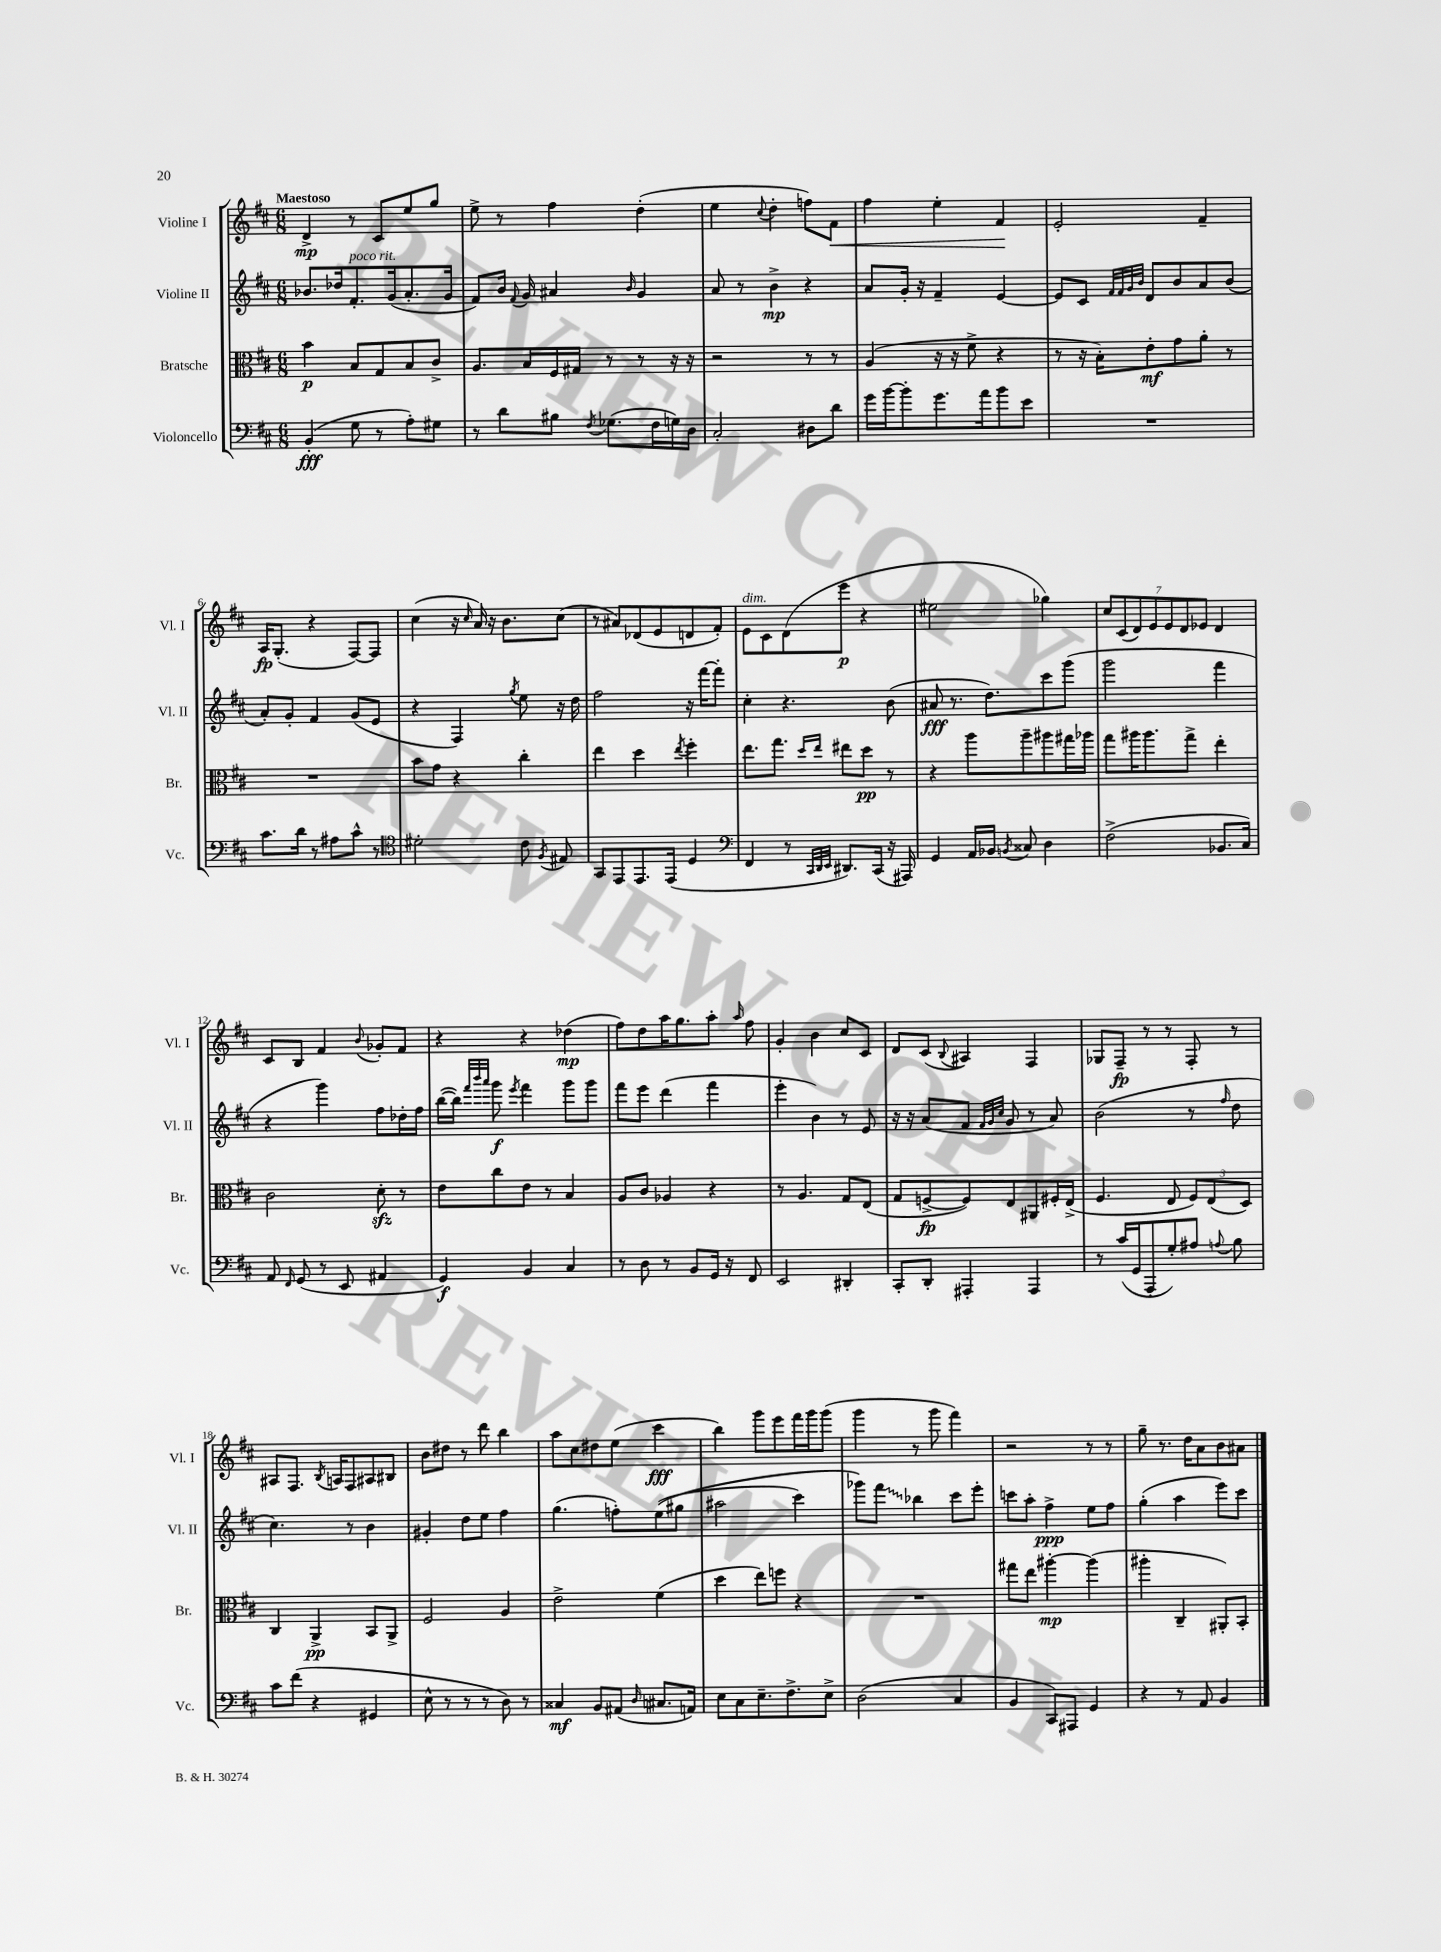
<<
\new StaffGroup <<
\new Staff = "s0" \with { instrumentName = "Violine I" shortInstrumentName = "Vl. I" } {
    \clef treble \key d \major \numericTimeSignature \time 6/8 \tempo "Maestoso"
    \autoBeamOff d'4->\mp r8 cis'8[ e''8 g''8] |
    e''8-> r8 fis''4 d''4-.( |
    e''4 \appoggiatura { cis''8 } d''4-. f''8[) fis'8]\< |
    fis''4 e''4-. fis'4\! |
    e'2-. fis'4-- |
    a16[\fp g8.]-.( r4 fis8[~) fis8] |
    cis''4( r16 \grace { cis''16 } a'16) r16 b'8.[ cis''8]( |
    r8 ais'8[) des'8( e'8 d'8 fis'8]-.) |
    e'8[^\markup { \italic "dim." } cis'8 d'8( e'''8]\p r4 |
    eis''2 ges''4) |
    \tuplet 7/4 { cis''8[ cis'8( d'8) e'8 e'8 d'8 ees'8] } d'4 |
    cis'8[ b8] fis'4 \appoggiatura { b'8 } ges'8[-. fis'8] |
    r4 r4 des''4\mp( |
    fis''8[) d''8 a''16 g''8. a''8]-. \grace { a''16 } fis''8 |
    g'4-. b'4 cis''8[ cis'8] |
    d'8[ cis'8]( \appoggiatura { b8 } ais4) fis4 |
    ges8[ fis8]--\fp r8 r8 fis8-. r8 |
    ais8[ fis8.] \acciaccatura { b8 } a16[ fis8 ais8 bis8] |
    b'8[ dis''8] r8 d'''8 b''4 |
    a''8[ cis''8 dis''8 e''8]( cis'''4\fff |
    b''4) g'''8[ e'''8 fis'''16 g'''16 g'''8]( |
    g'''4 r8 g'''8 fis'''4) |
    r2 r8 r8 |
    g''8-- r8. d''16[ a'8 b'8 ais'8] \bar "|." |
}
\new Staff = "s1" \with { instrumentName = "Violine II" shortInstrumentName = "Vl. II" } {
    \clef treble \key d \major \numericTimeSignature \time 6/8
    \autoBeamOff bes'8.[ des''16 fis'8.-.^\markup { \italic "poco rit." } g'16( a'8.-. g'16] |
    fis'8[) b'16] \appoggiatura { fis'8 } g'16 ais'4 \grace { b'16 } g'4 |
    a'8 r8 b'4->\mp r4 |
    a'8[ g'16]-. r16 fis'4-- e'4~ |
    e'8[ cis'8] \grace { fis'32[ fis'32 g'32 b'32] } d'8[ b'8 a'8 b'8]( |
    a'8[-.) g'8]-. fis'4 g'8[( e'8] |
    r4 fis4) \acciaccatura { g''8 } e''8 r16 d''16 |
    fis''2 r16 fis'''16[~ fis'''8]-. |
    cis''4-. r4. b'8( |
    ais'8\fff r8. d''8.[) cis'''8 g'''8]( |
    g'''2 fis'''4 |
    r4 g'''4) fis''8[ des''16-. fis''16] |
    b''16[~( b''16]) \grace { fis'''32[ b'''32 a'''32] } g'''8\f \acciaccatura { e'''8 } fis'''4 g'''8[ g'''8] |
    fis'''8[ e'''8] d'''4( fis'''4 |
    e'''4-. b'4) r8 e'8 |
    r16 r16 a'8[( fis'8] \grace { fis'32[ g'32 cis''32] } g'8 r8 a'8) |
    b'2( r8 \grace { fis''16 } d''8 |
    cis''4.) r8 b'4 |
    gis'4-. d''8[ e''8] fis''4 |
    g''4.( f''8[-.) e''8(\( gis''8] |
    ais''2 cis'''4) |
    ges'''8[\) \once \override Glissando.style = #'zigzag fis'''8]\glissando bes''4 cis'''8[ e'''8]-. |
    c'''8[ a''8]-. fis''4->\ppp e''8[ fis''8] |
    g''4-.( a''4 e'''8[) cis'''8] \bar "|." |
}
\new Staff = "s2" \with { instrumentName = "Bratsche" shortInstrumentName = "Br." } {
    \clef alto \key d \major \numericTimeSignature \time 6/8
    \autoBeamOff b'4\p b8[ g8 b8 cis'8]-> |
    a8.[ b16 fis16 gis16] r8 r8 r16 r16 |
    r2 r8 r8 |
    a4( r16 r16 fis'8-> r4 |
    r8 r16 b16[-.) e'8-.\mf g'8 a'8]-. r8 |
    R2. |
    b'8[ g'8] r4 cis''4-. |
    e''4 d''4 \acciaccatura { e''8 } fis''4-. |
    e''8.[ g''8.] \grace { d''16[ e''16] } eis''8[ d''8]\pp r8 |
    r4 a''8[ a''8-- ais''8 gis''16 aes''16] |
    g''8[ ais''16 ais''8. g''8]-> e''4-. |
    cis'2 d'8-.\sfz r8 |
    e'8[ cis''8 e'8] r8 b4 |
    a8[ cis'8] aes4 r4 |
    r8 a4. g8[ e8]( |
    g8[ f8~->\fp f8) e8 ais,8 fis16-. e16]->( |
    fis4. e8 \tuplet 3/2 { fis8[) e8( d8]) } |
    cis4 a,4->\pp b,8[ a,8]-> |
    fis2 a4 |
    e'2-> fis'4( |
    d''4 e''8[) f''8] r4 |
    R2. |
    gis''8[ e''8] ais''4~-.\mp ais''4( |
    ais''4-. cis4-- ais,8[-.) b,8]-. \bar "|." |
}
\new Staff = "s3" \with { instrumentName = "Violoncello" shortInstrumentName = "Vc." } {
    \clef bass \key d \major \numericTimeSignature \time 6/8
    \autoBeamOff b,4-.\fff( g8 r8 a8[-.) gis8] |
    r8 d'8[ bis8] \acciaccatura { fis8 } ges8.[( fis16 g16) d16] |
    cis2-. dis8[ d'8] |
    g'16[ b'16~ b'8-. g'8. a'16 b'8 e'8] |
    R2. |
    cis'8.[ d'16] r8 ais8[ cis'8]-^ r8 |
    \clef tenor dis'2-. cis'8 \acciaccatura { fis8 } eis8 |
    g,8[ e,8 e,8. e,16]( d4 |
    \clef bass fis,4 r8 \grace { cis,32[ d,32 e,32] } dis,8.[) cis,16]( r16 ais,,16) |
    g,4 a,16[ bes,16] \acciaccatura { b,8 } cisis8 d4 |
    fis2->( bes,8.[ cis16]) |
    a,8 \grace { fis,16 } g,8( r8 e,8 ais,4 |
    g,4\f) b,4 cis4 |
    r8 d8 r8 b,8[ g,16] r16 fis,8 |
    e,2 dis,4-. |
    cis,8[-. d,8]-. ais,,4-. ais,,4 |
    r8 cis'16[( g,16 a,,8-. g8-.) ais8] \appoggiatura { a8 } b8 |
    cis'8[ fis'8]( r4 gis,4 |
    e8-^ r8 r8 r8 d8) r8 |
    cisis4\mf b,8[ ais,8]( \grace { d16 } cis8.[ a,16]) |
    e8[ cis8 e8.-- fis8.-> e8]-> |
    d2( cis4 |
    b,4 cis,8[) ais,,8] g,4 |
    r4 r8 a,8 b,4 \bar "|." |
}
>>
>>
